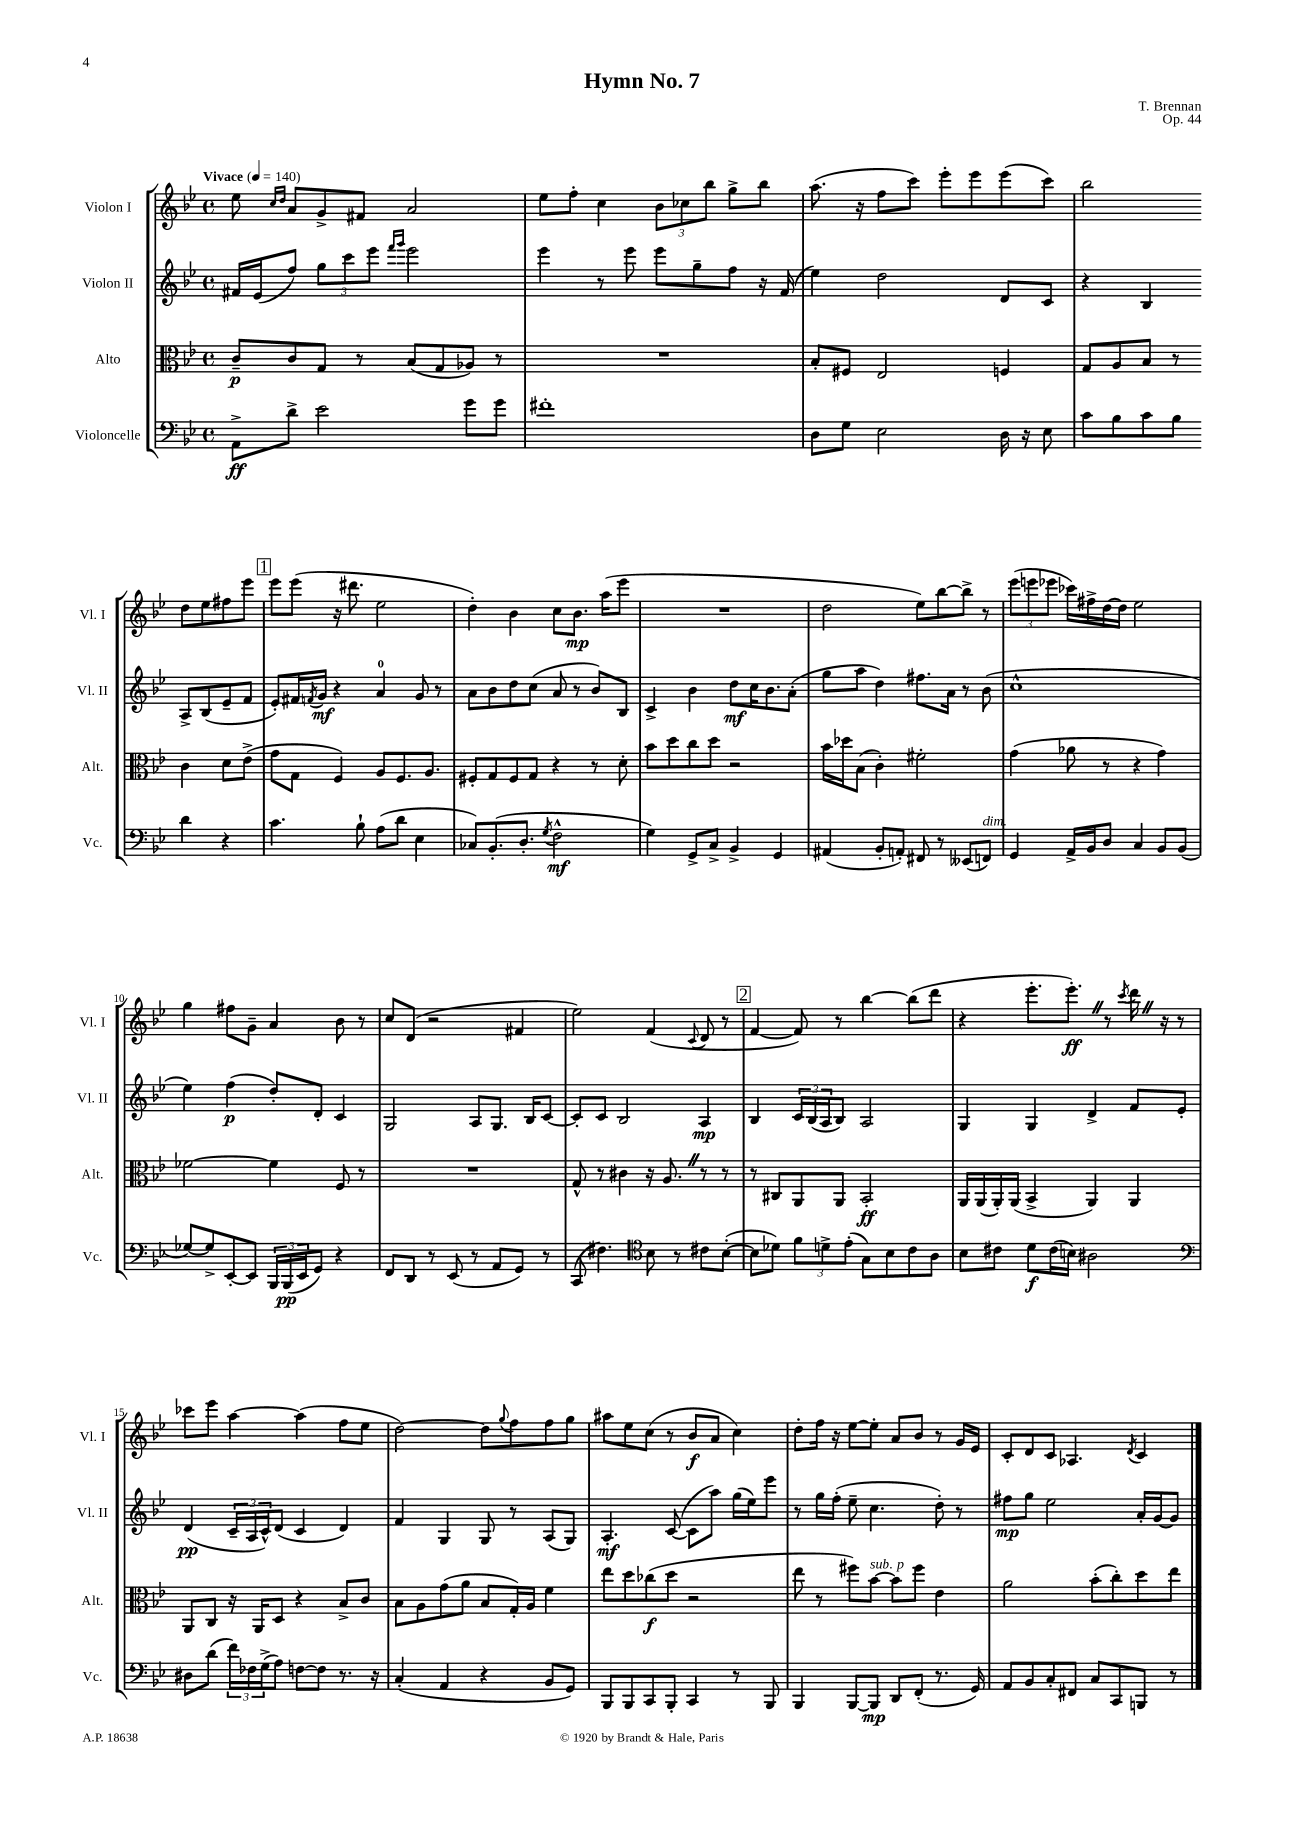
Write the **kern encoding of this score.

**kern	**kern	**kern	**kern
*staff4	*staff3	*staff2	*staff1
*clefF4	*clefC3	*clefG2	*clefG2
*k[b-e-]	*k[b-e-]	*k[b-e-]	*k[b-e-]
*M4/4	*M4/4	*M4/4	*M4/4
*met(c)	*met(c)	*met(c)	*met(c)
*MM140	*MM140	*MM140	*MM140
8AA^	8c~	16f#	8ee-
.	.	(16e-	.
.	.	.	16qqcc
.	.	.	16qqdd
8d^	8c	8ff)	8a
2e-	8G	12gg	8g^
.	.	12ccc	.
.	8r	.	8f#
.	.	12eee-	.
.	.	16qqfff	.
.	.	16qqggg	.
.	(8B-	2eee-	2a
.	8G	.	.
8g	8A-)	.	.
8g	8r	.	.
=	=	=	=
1f#'	1r	4eee-	8ee-
.	.	.	8ff'
.	.	8r	4cc
.	.	8eee-	.
.	.	8eee-	12b-
.	.	.	12cc-
.	.	8gg~	.
.	.	.	12bb-
.	.	8ff	8gg^
.	.	16r	8bb-
.	.	(16f	.
=	=	=	=
8D	8B-'	4ee-)	(8.aa
8G	8F#	.	.
.	.	.	16r
2E-	2E-	2dd	8ff
.	.	.	8ccc)
.	.	.	8eee-'
.	.	.	8eee-
16D	4F	8d	(8eee-
16r	.	.	.
8E-	.	8c	8ccc)
=	=	=	=
8c	8G	4r	2bb-
8B-	8A	.	.
8c	8B-	4B-	.
8B-	8r	.	.
4d	4c	8A^	8dd
.	.	(8B-	8ee-
4r	8d	8e-~	8ff#
.	(8e-^	8f	8eee-
=	=	=	=
4.c	8g	8e-')	8eee-
.	8G	16f#	(8eee-
.	.	8qf	.
.	.	16g	.
.	4F)	4r	16r
.	.	.	8.ddd#
8B-`	.	.	.
(8A	8A	4a	2ee-
8d	8.F	.	.
4E-	.	8g	.
.	8.A	.	.
.	.	8r	.
=	=	=	=
8C-)	8F#'	8a	4dd')
(8.BB-'	8G	8b-	.
.	8F#	8dd	4b-
8.D'	.	.	.
.	8G	(8cc	.
8qG	.	.	.
2F^^	4r	8a	8cc
.	.	8r	8.b-
.	8r	8b-)	.
.	.	.	(16aa
.	8d'	8B-	8eee-
=	=	=	=
4G)	8b-	4c^	1r
.	8dd	.	.
8GG^	8cc	4b-	.
8C^	8dd	.	.
4BB-^	2r	8dd	.
.	.	16cc	.
.	.	8.b-	.
4GG	.	.	.
.	.	(8a'	.
=	=	=	=
(4AA#	16b-	8gg	2dd
.	16dd-	.	.
.	(8B-	8aa	.
8BB-'	4c')	4dd)	.
8AA')	.	.	.
8FF#	2f#'	8.ff#	8ee-)
8r	.	.	[8bb-
.	.	16a	.
(8EE--	.	8r	8bb-^]
8FF)	.	(8b-	8r
=	=	=	=
4GG	(4g	1cc^^	(12eee-
.	.	.	12eee
.	.	.	12eee-
16AA^	8a-	.	16ccc-)
16BB-	.	.	16ff#^
8D	8r	.	[16dd
.	.	.	16dd]
4C	4r	.	2ee-
8BB-	4g)	.	.
(8BB-	.	.	.
=	=	=	=
[8G-)	[2f-	4ee-)	4gg
8G-^]	.	.	.
[8EE-'	.	(4ff	8ff#
8EE-]	.	.	8g~
24BBB-	4f-]	8dd')	4a
(24BBB-	.	.	.
24EE-	.	.	.
8GG)	.	8d'	.
4r	8F	4c	8b-
.	8r	.	8r
=	=	=	=
8FF	1r	2G	8cc
8DD	.	.	(8d
8r	.	.	2r
(8EE-	.	.	.
8r	.	8A	.
8AA	.	8.G	.
8GG)	.	.	4f#
.	.	16B-	.
8r	.	[8c	.
=	=	=	=
(8CC	8G^^	8c']	2ee-)
4.F#)	8r	8c	.
.	4c#	2B-	.
*clefC4	*	*	*
8B-	16r	.	(4f
.	8.A	.	.
8r	.	.	.
.	.	.	8qqc
8c#	8r	4A	8d
([8B-'	8r	.	8r
=	=	=	=
8B-]	8r	4B-	[4f
8d-)	8C#	.	.
12f	8AA	24c	8f])
.	.	(24B-	.
12d^	.	24A	.
.	8AA	8B-)	8r
(12e-'	.	.	.
8G)	2BB-'	2A	[4bb-
8B-	.	.	.
8c	.	.	(8bb-]
8A	.	.	8ddd
=	=	=	=
8B-	16AA	4G	4r
.	(16AA	.	.
8c#	16AA')	.	.
.	(16AA	.	.
8d	4BB-^	4G	8.eee-'
(16c#	.	.	.
16B)	.	.	8.eee-')
2A#	4AA)	4d^	.
.	.	.	8r
.	.	.	8qccc
.	4AA	8f	16ddd
.	.	.	16r
.	.	8e-'	8r
=	=	=	=
*clefF4	*	*	*
8D#	8AA	(4d	8ccc-
(8d	8C	.	8eee-
24f)	16r	24c~	[4aa
24F-	.	24A	.
.	16AA	.	.
(24G^	.	24c^^)	.
8A)	8D	(8d	.
[8F	4r	4c	(4aa]
8F]	.	.	.
8.r	8B-^	4d)	8ff
.	8c	.	8ee-
16r	.	.	.
=	=	=	=
(4C'	8B-	4f	[2dd)
.	8A	.	.
4AA	(8g	4G	.
.	8a	.	.
4r	8B-	8G	8dd]
.	.	.	8qqgg
.	16G')	8r	8ff
.	16A	.	.
8BB-	4f	(8A	8ff
8GG)	.	8G)	8gg
=	=	=	=
8BBB-	8ee-	4.A'	8aa#
8BBB-	8dd	.	8ee-
8CC	(8cc-	.	(8cc
8BBB-'	8dd	([8c	8r
4CC	2r	8c]	8b-
.	.	8aa)	8a
8r	.	(16gg	4cc)
.	.	16ee-)	.
8BBB-	.	8eee-	.
=	=	=	=
4BBB-	8ee-	8r	8dd'
.	8r	16gg	16ff
.	.	(16ff'	16r
[8BBB-	8ff#)	8ee-~	[8ee-
8BBB-]	[8b-	4.cc	8ee-']
8DD	8b-]	.	8a
(8FF'	8ff#	.	8b-
8.r	4e-	8dd')	8r
.	.	8r	16g
16GG)	.	.	16e-
=	=	=	=
8AA	2a	8ff#	8c'
8BB-	.	8gg	8d
8C'	.	2ee-	8c
8FF#	.	.	4.A-
8C	(8b-'	.	.
8CC	8cc')	.	.
.	.	.	8qd
8BBB	8dd	16a'	4c
.	.	[16g	.
8r	8ee-	8g]	.
==	==	==	==
*-	*-	*-	*-
